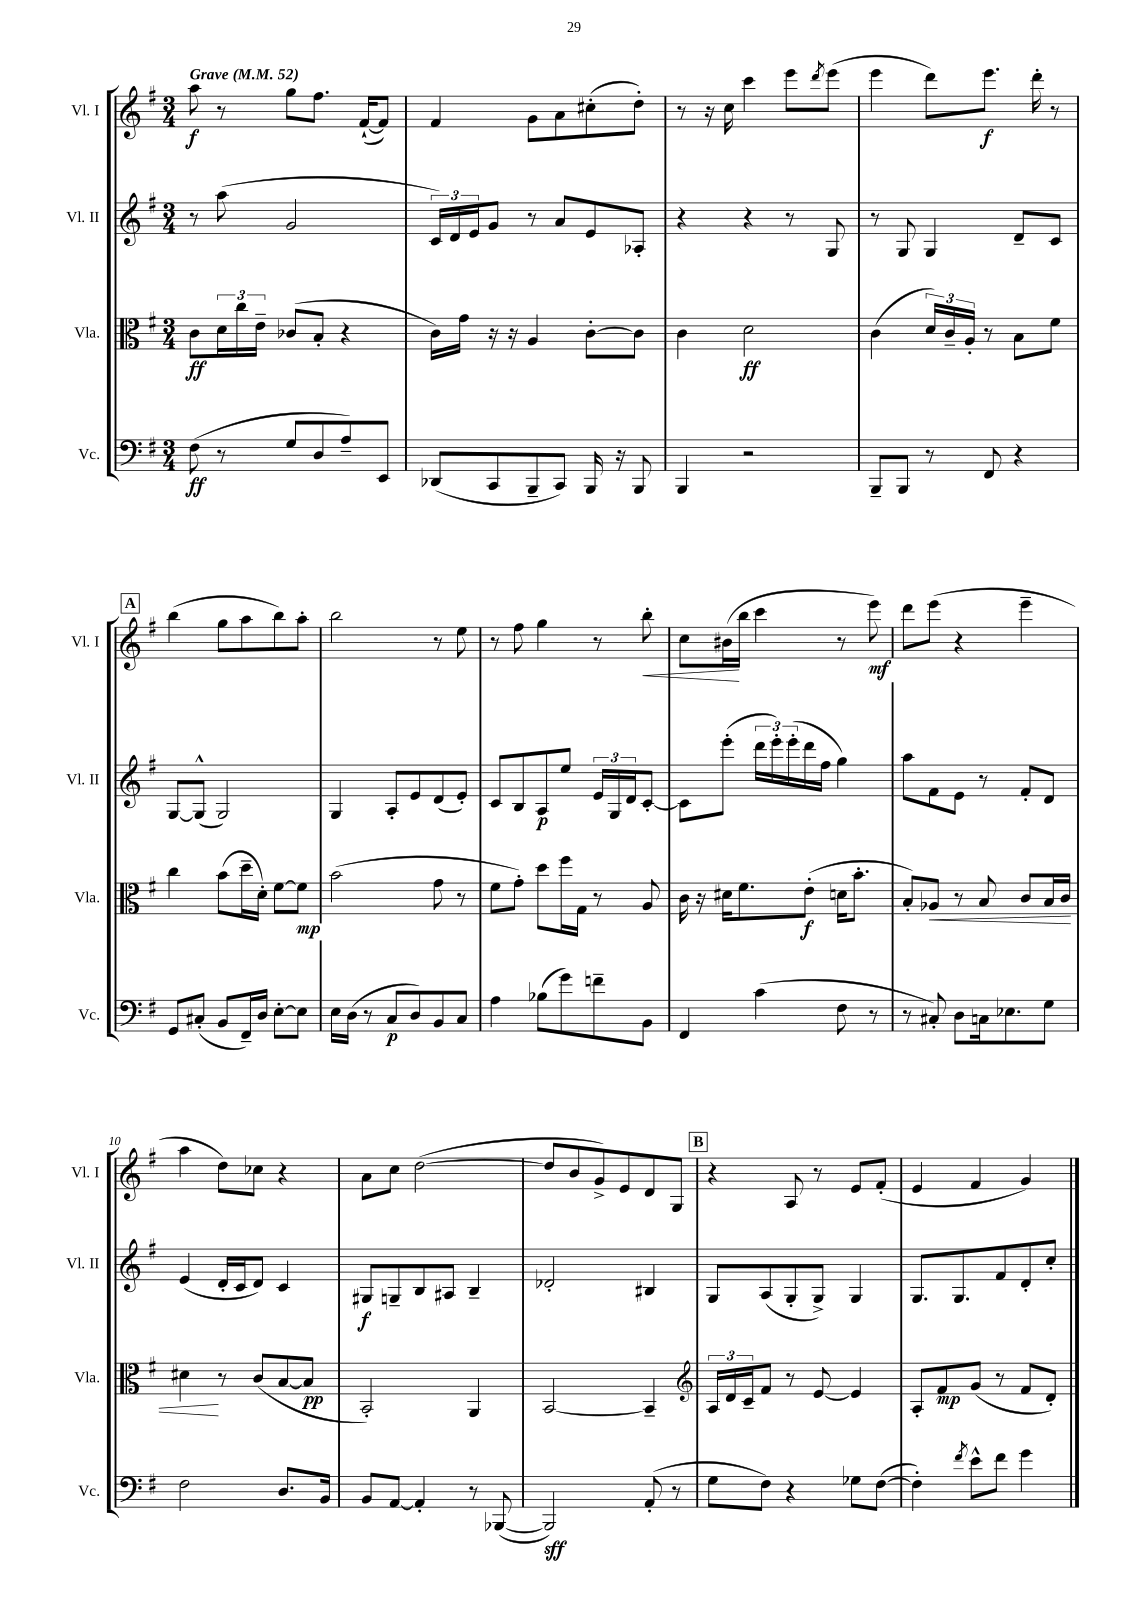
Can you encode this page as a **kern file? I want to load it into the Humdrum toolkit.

**kern	**dynam	**kern	**dynam	**kern	**dynam	**kern	**dynam
*part4	*part4	*part3	*part3	*part2	*part2	*part1	*part1
*staff4	*staff4	*staff3	*staff3	*staff2	*staff2	*staff1	*staff1
*I"Vc.	*	*I"Vla.	*	*I"Vl. II	*	*I"Vl. I	*
*I'Vc.	*	*I'Vla.	*	*I'Vl. II	*	*I'Vl. I	*
*clefF4	*	*clefC3	*	*clefG2	*	*clefG2	*
*k[f#]	*	*k[f#]	*	*k[f#]	*	*k[f#]	*
*M3/4	*	*M3/4	*	*M3/4	*	*M3/4	*
*MM52	*	*MM52	*	*MM52	*	*MM52	*
=1	=1	=1	=1	=1	=1	=1	=1
!	!	!	!	!	!	!LO:TX:a:B:t=Grave	!
(8F#\	ff	8c\L	ff	8r	.	8aa\	f
8r	.	24d\L	.	(8aa\	.	8r	.
.	.	24cc\	.	.	.	.	.
.	.	24e~\JJ	.	.	.	.	.
8G/L	.	(8c-X/L	.	2g/	.	8gg\L	.
8D/	.	8B'/J	.	.	.	8.ff#\J	.
8A~/)	.	4r	.	.	.	.	.
.	.	.	.	.	.	([16f#`/KL	.
8EE/J	.	.	.	.	.	8f#/J])	.
=2	=2	=2	=2	=2	=2	=2	=2
(8DD-X/L	.	16c\LL)	.	24c/LL)	.	4f#/	.
.	.	.	.	24d/	.	.	.
.	.	16g\JJ	.	.	.	.	.
.	.	.	.	24e/J	.	.	.
8CC/	.	16r	.	8g/J	.	.	.
.	.	16r	.	.	.	.	.
8BBB~/	.	4A/	.	8r	.	8g\L	.
8CC/J)	.	.	.	8a/L	.	8a\	.
16BBB/	.	[8c'\L	.	8e/	.	(8cc#X'\	.
16r	.	.	.	.	.	.	.
8BBB/	.	8c\J]	.	8A-X'/J	.	8dd'\J)	.
=3	=3	=3	=3	=3	=3	=3	=3
4BBB/	.	4c\	.	4r	.	8r	.
.	.	.	.	.	.	16r	.
.	.	.	.	.	.	16cc\	.
2r	.	2d\	ff	4r	.	4ccc\	.
.	.	.	.	8r	.	8eee\L	.
.	.	.	.	.	.	8qddd/	.
.	.	.	.	8G/	.	(8eee\J	.
=4	=4	=4	=4	=4	=4	=4	=4
8BBB~/L	.	(4c\	.	8r	.	4eee\	.
8BBB/J	.	.	.	8G/	.	.	.
8r	.	24d/LL)	.	4G/	.	8ddd\L)	.
.	.	24c~/	.	.	.	.	.
.	.	24A'/JJ	.	.	.	.	.
8FF#/	.	8r	.	.	.	8.eee\J	f
4r	.	8B\L	.	8d~/L	.	.	.
.	.	.	.	.	.	16ddd'\	.
.	.	8f#\J	.	8c/J	.	8r	.
!!LO:LB:g=z
!!LO:REH:place=s1:t=A
=5	=5	=5	=5	=5	=5	=5	=5
8GG/L	.	4cc\	.	[8G/L	.	(4bb\	.
(8C#X'/J	.	.	.	(8G^^/J]	.	.	.
8BB/L	.	(8b\L	.	2G/)	.	8gg\L	.
16FF#~/L)	.	16dd~\L	.	.	.	8aa\	.
16D/JJ	.	16d'\JJ)	.	.	.	.	.
[8E'\L	.	[8f#\L	.	.	.	8bb\)	.
8E\J]	.	8f#\J]	mp	.	.	8aa'\J	.
=6	=6	=6	=6	=6	=6	=6	=6
16E\LL	.	(2b\	.	4G/	.	2bb\	.
(16D\JJ	.	.	.	.	.	.	.
8r	.	.	.	.	.	.	.
8C/L	p	.	.	8A'/L	.	.	.
8D/)	.	.	.	8e/	.	.	.
8BB/	.	8g\	.	(8d/	.	8r	.
8C/J	.	8r	.	8e'/J)	.	8ee\	.
=7	=7	=7	=7	=7	=7	=7	=7
4A\	.	8f#\L	.	8c/L	.	8r	.
.	.	8g'\J)	.	8B/	.	8ff#\	.
(8B-X\L	.	8dd\L	.	8A/	p	4gg\	.
8g\)	.	16ff#\L	.	8ee/J	.	.	.
.	.	16G\JJ	.	.	.	.	.
8fn~\	.	8r	.	24e/LL	.	8r	.
.	.	.	.	24G/	.	.	.
.	.	.	.	24d/J	.	.	.
!	!	!	!	!	!	!	!LO:HP:b
8BB\J	.	8A/	.	[8c'/J	.	8bb'\	<
=8	=8	=8	=8	=8	=8	=8	=8
4FF#/	.	16c\	.	8c\L]	.	8cc\L	.
.	.	16r	.	.	.	.	.
.	.	16d#X\KL	.	(8eee'\J	.	(16b#X\L	.
.	.	8.f#\	.	.	.	16bb\JJ	[
(4c\	.	.	.	24ddd\LL	.	4ccc\	.
.	.	.	.	24eee'\)	.	.	.
.	.	.	.	(24eee'\	.	.	.
.	.	(8e'\J	f	16ddd\	.	.	.
.	.	.	.	16ff#\JJ	.	.	.
8F#\	.	16dn\KL	.	4gg\)	.	8r	.
.	.	8.b'\J	.	.	.	.	.
8r	.	.	.	.	.	8eee\)	mf
=9	=9	=9	=9	=9	=9	=9	=9
8r	.	8B'/L)	.	8aa\L	.	8ddd\L	.
!	!	!	!LO:HP:b	!	!	!	!
8C#X'/)	.	8A-X/J	<	8f#\	.	(8eee\J	.
8D\L	.	8r	.	8e\J	.	4r	.
16Cn\k	.	8B/	.	8r	.	.	.
8.E-X\	.	.	.	.	.	.	.
.	.	8c/L	.	8f#'/L	.	4eee~\	.
8G\J	.	16B/L	.	8d/J	.	.	.
.	.	16c/JJ	.	.	.	.	.
!!LO:LB:g=z
=10	=10	=10	=10	=10	=10	=10	=10
2F#\	.	4d#X\	.	(4e/	.	4aa\	.
.	.	8r	[	16d'/LL	.	8dd\L)	.
.	.	.	.	16c/J	.	.	.
.	.	(8c/L	.	8d/J)	.	8cc-X\J	.
8.D/L	.	[8B/	.	4c/	.	4r	.
.	.	8B/J]	pp	.	.	.	.
16BB/Jk	.	.	.	.	.	.	.
=11	=11	=11	=11	=11	=11	=11	=11
8BB/L	.	2BB'/)	.	8G#X/L	f	8a\L	.
[8AA/J	.	.	.	8Gn~/	.	8cc\J	.
4AA'/]	.	.	.	8B/	.	([2dd\	.
.	.	.	.	8A#X/J	.	.	.
8r	.	4AA/	.	4B~/	.	.	.
([8BBB-X/	.	.	.	.	.	.	.
=12	=12	=12	=12	=12	=12	=12	=12
2BBB-/])	sff	[2BB/	.	2d-X'/	.	8dd/L]	.
.	.	.	.	.	.	8b/	.
.	.	.	.	.	.	8g^/)	.
.	.	.	.	.	.	8e/	.
(8AA'/	.	4BB~/]	.	4B#X/	.	8d/	.
8r	.	.	.	.	.	8G/J	.
!!LO:REH:place=s1:t=B
=13	=13	=13	=13	=13	=13	=13	=13
*	*	*clefG2	*	*	*	*	*
8G\L	.	24A/LL	.	8G/L	.	4r	.
.	.	24d/	.	.	.	.	.
.	.	24c~/J	.	.	.	.	.
8F#\J)	.	8f#/J	.	(8A/	.	.	.
4r	.	8r	.	8G'/	.	8A/	.
.	.	[8e/	.	8G^/J)	.	8r	.
8G-X\L	.	4e/]	.	4G/	.	8e/L	.
([8F#\J	.	.	.	.	.	(8f#'/J	.
=14	=14	=14	=14	=14	=14	=14	=14
4F#'\])	.	8A'/L	.	8.G/L	.	4e/	.
.	.	8f#/	mp	.	.	.	.
.	.	.	.	8.G/	.	.	.
8qf#/	.	.	.	.	.	.	.
8e^^\L	.	(8g/J	.	.	.	4f#/	.
8f#\J	.	8r	.	8f#/	.	.	.
4g\	.	8f#/L	.	8d'/	.	4g/)	.
.	.	8d'/J)	.	8cc'/J	.	.	.
==	==	==	==	==	==	==	==
*-	*-	*-	*-	*-	*-	*-	*-
